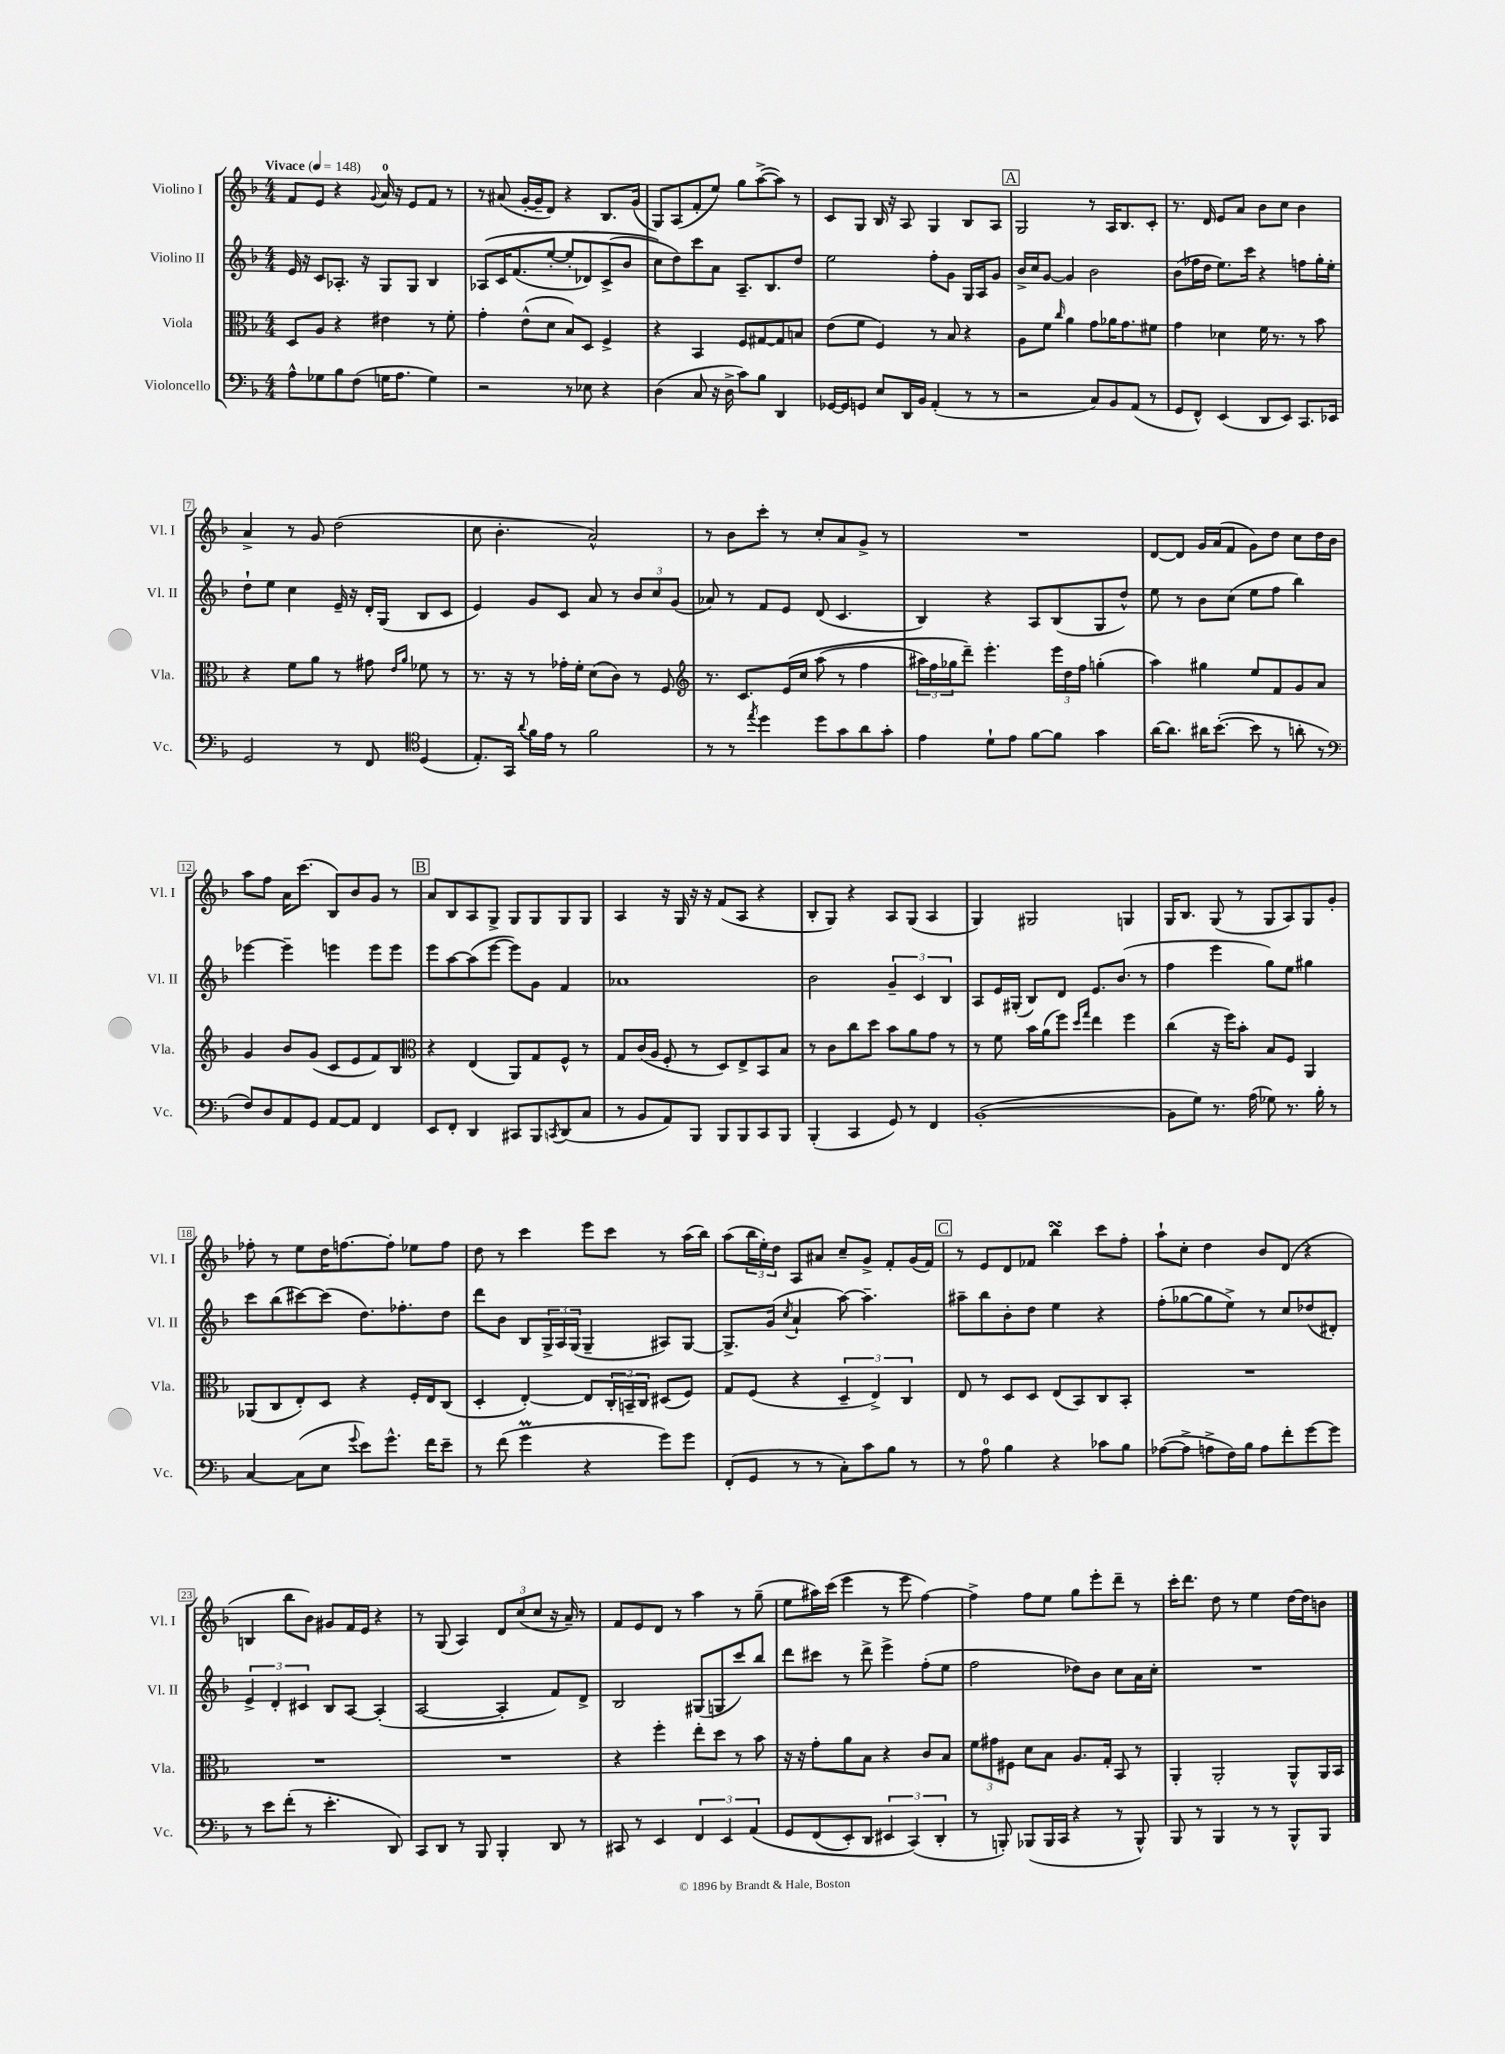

**kern	**kern	**kern	**kern
*part4	*part3	*part2	*part1
*staff4	*staff3	*staff2	*staff1
*I"Violoncello	*I"Viola	*I"Violino II	*I"Violino I
*I'Vc.	*I'Vla.	*I'Vl. II	*I'Vl. I
*clefF4	*clefC3	*clefG2	*clefG2
*k[b-]	*k[b-]	*k[b-]	*k[b-]
*M4/4	*M4/4	*M4/4	*M4/4
*MM148	*MM148	*MM148	*MM148
=1	=1	=1	=1
!	!	!	!LO:TX:a:B:t=Vivace
8A^^\L	8D/L	16e/	8f/L
.	.	16r	.
8G-X\	8A/J	8c/L	8e/J
8B-\	4r	8.A-X'/J	4r
(8F\J	.	.	.
.	.	16r	.
.	.	.	8qqg/
16Gn\KL	4e#X\	8G/L	16a/
8.A\J	.	.	16r
.	.	8G/J	8e/L
4G\)	8r	4B-/	8f/J
.	8f'\	.	8r
=2	=2	=2	=2
2r	4g'\	(8A-X/L	8r
.	.	16c/K	(8a#X/
.	.	(8.f/	.
.	(8e^^\L	.	[16g'/LL
.	.	.	16g~/J]
.	8d\J	[8ee'/J	8d/J)
8r	8B-/L)	8ee'/L]	4r
8E-X\	8D/J	8d-X/)	.
4r	4F^/	(8c^/	8.B-/L
.	.	8b-/J	.
.	.	.	(16g/Jk
=3	=3	=3	=3
(4D\	4r	8cc\L)	8G/L)
.	.	8dd\)	(8A/
8C/	4BB-/	8ccc\	8f'/
16r	.	8a\J	8ee/J)
16D^\	.	.	.
8c\L)	8F/L	8.A~/L	8gg\L
8B-\J	[8G#X/	.	([8aa^\
.	.	8.B-/	.
4DD/	8G#/]	.	8aa\J])
.	8Bn/J	8dd/J	8r
=4	=4	=4	=4
[16GG-X/LL	(8e\L	2ee\	8c/L
16GG-/J]	.	.	.
8GGn/J	8f\J	.	8G/J
8E/L	4F/)	.	16B-/
.	.	.	16r
16DD/L	.	.	8A/
16BB-/JJ	.	.	.
(4AA'/	8r	8ff'\L	4G/
.	8B-/	8g\J	.
8r	4r	16G/LL	8B-/L
.	.	16A/J	.
8r	.	8g/J	8A/J
!!LO:REH:place=s1:t=A
=5	=5	=5	=5
2r	8A\L	16b-^/LL	2G/
.	.	16cc/J	.
.	8f\J	[8g/J	.
.	16qqcc/	.	.
.	4a\	4g/]	.
8C/L)	8g\L	2b-\	8r
8BB-/	16a-X\K	.	16A/KL
.	8.g\	.	8.B-/
(8AA/J	.	.	.
8r	8f#X\J	.	8c'/J
=6	=6	=6	=6
8GG/L	4g\	(8b-\L	8.r
8FF^^/J)	.	16ff-X\L	.
.	.	16dd\JJ	16d/
(4EE/	4d-X\	8.ee\L)	8e/L
.	.	.	8a/J
.	.	16ccc\Jk	.
8DD/L	16f\	4r	8b-\L
.	8.r	.	.
8EE/J)	.	.	8cc\J
8.CC/L	8r	8ffn\L	4b-\
.	8b-\	16gg'\L	.
16EE-X/Jk	.	16ee'\JJ	.
!!LO:LB:g=z
=7	=7	=7	=7
2GG/	4r	8dd`\L	4a^/
.	.	8ee\J	.
.	8f\L	4cc\	8r
.	8a\J	.	8g/
8r	8r	16e~/	(2dd\
.	.	16r	.
8FF/	8g#X\	16d'/LL	.
.	.	(16G/JJ	.
*clefC4	*	*	*
.	16qqe/LL	.	.
.	16qqa/JJ	.	.
(4D/	8f-X\	8B-/L	.
.	8r	8c/J	.
=8	=8	=8	=8
8.E'/L)	8.r	4e/)	8cc\
.	.	.	4.b-'\
16GG/Jk	16r	.	.
8qqa/	.	.	.
16f\LL	8r	8g/L	.
16e\JJ	.	.	.
8r	16g-X'\LL	8c/J	.
.	16f'\JJ	.	.
2f\	(8d\L	8a/	2a^^/)
.	8c\J)	8r	.
.	8r	12b-/L	.
.	.	12cc/	.
.	8F/	.	.
.	.	(12g/J	.
=9	=9	=9	=9
*	*clefG2	*	*
8r	8.r	8a-X/)	8r
8r	.	8r	8b-\L
.	8.c/L	.	.
8qee/	.	.	.
4dd\	.	8f/L	8ccc'\J
.	(16e/L	8e/J	8r
.	16cc/JJ	.	.
8dd\L	(8aa\	(8d/	8cc'/L
8g\	8r	4.c/	8a/
8a\	4ff\	.	8g^/J
8g'\J	.	.	8r
=10	=10	=10	=10
4e\	24aa#X\LL)	4B-/)	1r
.	24ff\	.	.
.	24gg-X\J	.	.
.	8ddd~\J)	.	.
8d`\L	4.eee'\	4r	.
8e\J	.	.	.
[8f\L	.	8A/L	.
8f\J]	24eee\LL	(8B-/	.
.	24dd\	.	.
.	24ff\JJ	.	.
4g\	(4ggn'\	8G/	.
.	.	8dd^^/J)	.
=11	=11	=11	=11
[16a\KL	4aa\)	8ee\	[8d/L
8.a\J]	.	.	.
.	.	8r	8d/J]
16a#X\KL	4gg#X\	8b-\L	16g/LL
([8.b-'\J	.	.	(16a/J
.	.	(8cc\J	8f/J
8b-\]	8ee/L	8ee\L	8g\L)
8r	8f/	8ff\J	8dd\J
8an'\	8g/	4bb-\)	8cc\L
8r	8a/J	.	16dd\L
.	.	.	16b-\JJ
!!LO:LB:g=z
=12	=12	=12	=12
*clefF4	*	*	*
8F/L)	4g/	[4eee-X\	8aa\L
8D/	.	.	8ff\J
8AA/	8b-/L	4eee-~\]	16a\KL
.	.	.	(8.ccc\J
8GG/J	(8g/J	.	.
[8AA/L	8c/L	4eeen\	8B-/L)
8AA/J]	8e/	.	8b-/
4FF/	8f/)	8eee\L	8g/J
.	8B-/J	8eee\J	8r
!!LO:REH:place=s1:t=B
=13	=13	=13	=13
*	*clefC3	*	*
8EE/L	4r	8eee\L	8a/L
8FF'/J	.	[8aa\	8B-/
4DD/	(4E/	(8aa\]	8A/
.	.	[8eee\J	8G^/J
8CC#X/L	8AA/L)	8eee\L])	8G/L
8BBB-/	8G/	8g\J	8G/
8qCCn/	.	.	.
(8DD/	8F^^/J	4f/	8G/
8C/J	8r	.	8G/J
=14	=14	=14	=14
8r	8G/L	1a-X	4A/
8BB-/L	(16c/L	.	.
.	16A/JJ	.	.
8AA/)	8F'/	.	16r
.	.	.	16G/
8BBB-/J	8r	.	16r
.	.	.	16r
8BBB-/L	8D/L)	.	(8f/L
8BBB-/	8E^/	.	8A/J
8CC/	8BB-/	.	4r
8BBB-/J	8B-/J	.	.
=15	=15	=15	=15
(4BBB-'/	8r	2b-\	8B-'/L
.	8c\L	.	8G/J)
4CC/	8cc\	.	4r
.	8dd\J	.	.
8GG/)	8b-\L	6g~/	8A/L
8r	8a\	.	(8G/J
.	.	6c/	.
4FF/	8g\J	.	4A/
.	.	6B-/	.
.	8r	.	.
=16	=16	=16	=16
([1BB-'	8r	8A/L	4G/)
.	8f\	16e/L	.
.	.	(16G#X'/JJ	.
.	16b-\LL	8B-/L)	2G#X/
.	(16a\J	.	.
.	8ff\J)	8d/J	.
.	16qqdd/LL	.	.
.	16qqgg/JJ	.	.
.	4ee\	8.e/L	.
.	.	(8.b-/J	.
.	4ff\	.	4Gn/
.	.	8r	.
=17	=17	=17	=17
8BB-\L]	(4cc\	4ff\	16G/KL
.	.	.	8.B-/J
8G\J)	.	.	.
8.r	16r	4eee\	(8G/
.	16ff\KL)	.	.
.	8b-'\J	.	8r
(16A\	.	.	.
8G-X\)	8B-/L	8gg\L)	8G/L
8.r	8F/J	8ee\J	8A/)
.	4AA/	4gg#X\	8G/
16B-'\	.	.	.
8r	.	.	8g'/J
!!LO:LB:g=z
=18	=18	=18	=18
[4C/	(8AA-X/L	8ccc\L	8ff-X'\
.	8C/	(8bb-\	8r
(8C\L]	8E'/)	[8ccc#X\)	8ee\L
8E\J	8D/J	(8ccc#\J]	16dd\K
.	.	.	[8.ffn\
8qqg/	.	.	.
8e\L)	4r	8.dd\L)	.
8.g^^\J	.	.	8ff'\J]
.	.	8.ff-X'\	.
.	16F'/LL	.	8ee-X\L
16f\KL	16E/J	.	.
8e~\J	(8C/J	8dd\J	8ff\J
=19	=19	=19	=19
8r	4D'/	8ddd\L	8dd\
(8f\	.	8b-\J	8r
4gM\	[4E'/)	8B-/L	4ccc\
.	.	24G^/L	.
.	.	24A/	.
.	.	(24G/JJ	.
4r	8E/L]	4G~/	8eee\L
.	24C'/L	.	8ccc\J
.	24BBn~/	.	.
.	24C/JJ	.	.
8g\L)	(8D#X/L	8A#X/L)	8r
8g\J	8F/J)	[8G/J	(16aa\LL
.	.	.	16bb-\JJ)
=20	=20	=20	=20
(8FF'/L	8G/L	8.G^/L]	(8aa\L
8GG/J	(8F/J	.	24bb-\L
.	.	.	24ee'\)
.	.	(16g/Jk	.
.	.	.	24dd\JJ
.	.	8qcc/	.
8r	4r	4a`/	8A/L
8r	.	.	8a#X/J
8C'\L)	6D~/	[8aa\)	8cc~/L
8c\	.	4.aa~\]	8g^/J
.	6E^/)	.	.
8B-\J	.	.	8f'/L
.	6C/	.	.
8r	.	.	(16g/L
.	.	.	16f/JJ)
!!LO:REH:place=s1:t=C
=21	=21	=21	=21
8r	8E/	8aa#X~\L	8r
8A\	8r	8bb-\	8e/L
4B-\	8D/L	8b-'\	8d/
.	8D/J	8dd\J	8f-X/J
4r	(8E/L	4ee\	4bb-sSSs\
.	8BB-/)	.	.
8c-X\L	8C/	4r	8ccc\L
8B-\J	8BB-'/J	.	8ff'\J
=22	=22	=22	=22
([8A-X\L	1r	(8ff'\L	8aa`\L
8A-^\J]	.	[8gg-X\	8cc'\J
8An^\L	.	8gg-\]	4dd\
16F\L)	.	8ee^\J)	.
16B-\JJ	.	.	.
8A\L	.	8r	8b-/L
8f'\	.	8cc/L	(8d/J
[8g\	.	(8dd-X/	4r
8g\J]	.	8d#X'/J)	.
!!LO:LB:g=z
=23	=23	=23	=23
8r	1r	6e^/	4Bn/
8e\L	.	.	.
.	.	6d'/	.
(8f'\J	.	.	8bb-\L
.	.	6c#X/	.
8r	.	.	8b-\J)
4.e'\	.	8B-/L	8g#X/L
.	.	[8A/J	16f/L
.	.	.	16e/JJ
.	.	(4A'/]	4r
8DD/)	.	.	.
=24	=24	=24	=24
8CC/L	1r	[2A/	8r
8DD/J	.	.	(8G/
8r	.	.	4A/)
8BBB-/	.	.	.
4BBB-'/	.	4A'/]	12d/L
.	.	.	(12cc/
.	.	.	12cc/J
8DD/	.	8f/L)	16r
.	.	.	16a~/)
8r	.	8d^/J	8r
=25	=25	=25	=25
8CC#X/	4r	2B-/	8f/L
8r	.	.	8e/
4EE/	4ff'\	.	8d/J
.	.	.	8r
6FF/	8ee'\L	(8G#X/L	4aa\
.	8dd\J	8Gn/	.
6EE/	.	.	.
.	8r	8ccc/)	8r
(6AA/	.	.	.
.	8b-\	8bb-/J	(8gg~\
=26	=26	=26	=26
8GG/L	16r	8ddd\L	8ee\L
.	16r	.	.
(8FF/	8g'\L	8ccc#X\J	16aa#X\L)
.	.	.	(16ccc\JJ
8EE'/)	8a\	8r	4eee\
8DD/J	8B-\J	8ddd^\	.
6EE#X/	4r	4eee^\	8r
.	.	.	8eee\
(6CC/)	.	.	.
.	8c/L	(8ff'\L	[4ff\)
6DD'/	.	.	.
.	8B-/J	8ee\J	.
=27	=27	=27	=27
8r	12f\L	2ff\	4ff^\]
.	12g#X\	.	.
8BBBn'/)	.	.	.
.	12F#X\J	.	.
(8BBB-X/L	8d\L	.	8ff\L
16BBB-/L	8B-\J	.	8ee\J
16CC/JJ	.	.	.
4r	8.A/L	8dd-X\L)	8gg\L
.	.	8b-\J	8eee'\
.	16G'/Jk	.	.
8r	8BB-/	8cc\L	8ddd~\J
8BBB-^^/)	8r	16a\L	8r
.	.	16cc'\JJ	.
=28	=28	=28	=28
8BBB-/	4AA'/	1r	16ccc'\KL
.	.	.	8.ddd\J
8r	.	.	.
4BBB-/	2AA'/	.	8dd\
.	.	.	8r
8r	.	.	4ee\
8r	.	.	.
8BBB-^^/L	8AA^^/L	.	[16dd\LL
.	.	.	16dd\J]
8BBB-/J	16AA/L	.	8bn\J
.	16BB-/JJ	.	.
==	==	==	==
*-	*-	*-	*-
